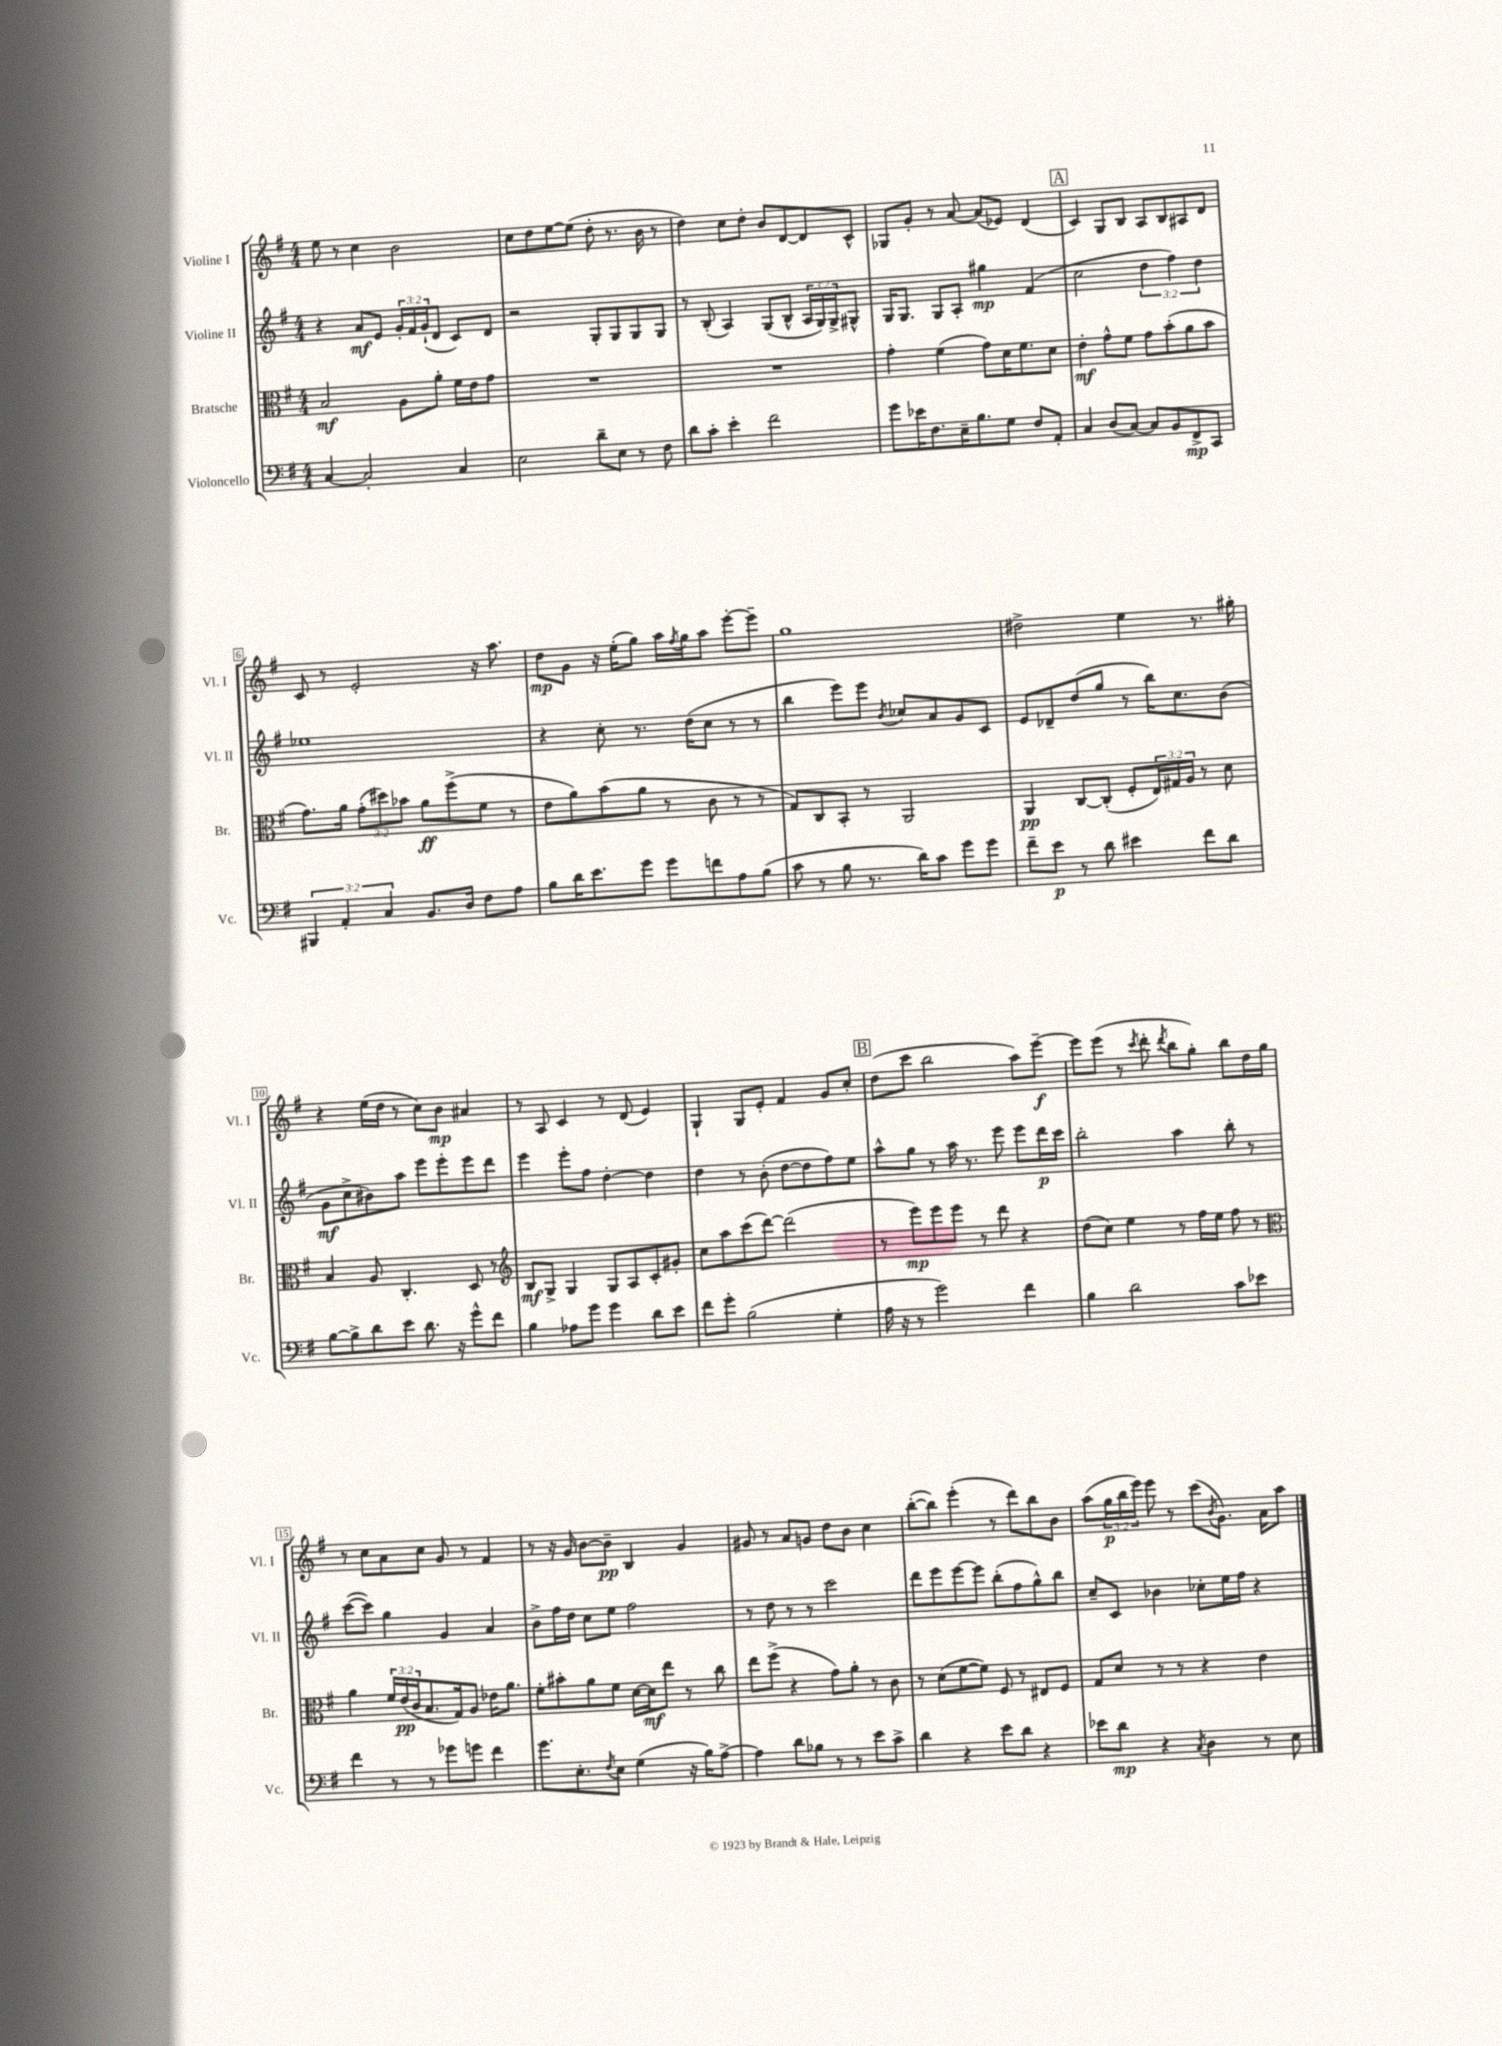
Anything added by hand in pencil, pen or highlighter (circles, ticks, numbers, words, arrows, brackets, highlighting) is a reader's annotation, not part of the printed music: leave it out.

**kern	**kern	**kern	**kern
*staff4	*staff3	*staff2	*staff1
*clefF4	*clefC3	*clefG2	*clefG2
*k[f#]	*k[f#]	*k[f#]	*k[f#]
*M4/4	*M4/4	*M4/4	*M4/4
[4C	2B	4r	8ee
.	.	.	8r
2C']	.	8a	4cc
.	.	8e	.
.	8A	24g'	2b
.	.	24f#	.
.	.	(24g`	.
.	8a'	8d	.
4C	16f#	8c)	.
.	16e	.	.
.	8g	8d	.
=	=	=	=
2E	1r	2r	8cc
.	.	.	8dd
.	.	.	[8ee
.	.	.	(8ee]
8d~	.	8G'	8dd'
8E	.	8G	8.r
8r	.	8G	.
.	.	.	16b
8F#	.	8G	8r
=	=	=	=
8d	1r	8r	4dd)
8c'	.	(8B'	.
4e'	.	4A)	8cc
.	.	.	8dd'
2f#	.	(8G	8b
.	.	8B^^	[8d
.	.	24A	8d]
.	.	24G)	.
.	.	24G^	.
.	.	8G#^^	8c^^
=	=	=	=
8g	4g'	16G	8G-
.	.	8.G	.
16e-	.	.	8g'
8.F#	.	.	.
.	(4f#	8G	8r
16E~	.	8A'	[8a
8.B	.	.	.
.	8g)	4gg#	(8a]
8G	16d	.	8e-)
.	8.f#	.	.
8F#	.	(4f#	(4d
8AA'	8d	.	.
=	=	=	=
4C	4e'	2cc	4c)
(8D	8g^^	.	8G
[8C)	8f#	.	8B
8C]	8g	6dd	8A
8BB	(8b'	.	8B
.	.	6ff#)	.
8FF#^	8a	.	8A#
.	.	6dd	.
8CC	8b	.	8d
=	=	=	=
6BBB#	8.g)	1ee-	8c
.	.	.	8r
6AA'	.	.	.
.	16a	.	.
.	(12g'	.	2e'
6C	12dd#)	.	.
.	12b-	.	.
8.BB	8a	.	.
.	(8ff#^	.	.
16D	.	.	.
8F#	8f#	.	16r
.	.	.	8.aa
8A	8r	.	.
=	=	=	=
8B	8e	4r	8dd
16d	8a)	.	8g
8.e	.	.	.
.	(8b	8cc'	16r
.	.	.	(16ee'
8g	8a	8.r	8gg)
8g	8r	.	16aa
.	.	.	8qff#
.	.	(16dd	16gg
8f	8c	8cc	8aa
8A	8r	8r	[8eee'
(8B	8r	8r	8eee~]
=	=	=	=
8c	8G)	4bb	1gg
8r	8C	.	.
8B	8BB'	8eee)	.
8.r	8r	8eee	.
.	.	8qb	.
.	2AA	8cc-	.
16d)	.	.	.
8c	.	8a	.
8g	.	8g	.
8g	.	8c	.
=	=	=	=
8f#~	4AA	8e	2dd#^
8e	.	8d-~	.
8r	[8C	(8dd	.
8d	(8C']	8gg	.
4e#	8F#'	8r	4ee
.	24E)	16bb)	.
.	24G#	.	.
.	.	8.cc	.
.	24A	.	.
8f#	8r	.	8.r
8d	8d	(8b	.
.	.	.	16gg#'
=	=	=	=
[8B	4B	8g	4r
8B^]	.	8cc^	.
8d	8A	8b#)	(16ee
.	.	.	16dd
8e	4.C'	8aa	8r
8.d	.	8eee	8cc)
.	.	8eee'	8b
16r	.	.	.
8g^^	8D	8eee	4a#
8f#	8r	8ddd	.
=	=	=	=
*	*clefG2	*	*
4B	8B	4eee	8r
.	8G^	.	8A
8A-	4G	8eee'	4c
8g	.	8ff#	.
4g	8G	[4dd'	8r
.	8A	.	(8d
8d	8c'	4dd]	4e)
8e	8g#'	.	.
=	=	=	=
8f#	8cc	4dd	4G`
8g'	8aa	.	.
(2B	(8ccc	8r	8G
.	[8ddd)	(8b'	8e'
.	(2ddd]	[8dd	4f#
.	.	8dd]	.
4G'	.	8ff#)	8g
.	.	8ee	8cc'
=	=	=	=
16A	8r	8aa^^	(8dd
16r	.	.	.
8r	8eee)	8gg	8ccc
2g)	8eee	8r	2bb
.	8eee	16aa	.
.	.	8.r	.
.	8r	.	.
.	8ddd	8eee	.
4f#	4r	8eee	8aa)
.	.	16ddd	[8eee~
.	.	16ccc	.
=	=	=	=
4B	(8dd	2bb'	8eee]
.	8cc)	.	(8eee
2d	4ee	.	8r
.	.	.	8qccc
.	.	.	8ddd'
.	.	.	8qddd
.	8r	4aa	8bb
.	16ff#	.	8gg')
.	16ee	.	.
8c	8ff#	8bb'	8bb
8e-	8r	8r	16dd
.	.	.	16gg
=	=	=	=
*	*clefC3	*	*
4f#	4a	([8ccc	8r
.	.	8ccc])	8cc
8r	24f#	4gg	8a
.	(24e	.	.
.	24c	.	.
8r	8.B	.	8cc
8g-	.	4g	8g
.	16G)	.	.
8g	8A	.	8r
4f#	16e-	4a	4f#
.	8.a	.	.
=	=	=	=
8.g	8f#'	8b^	8r
.	8b#'	16ff#	16r
8.E'	.	16dd	16g
.	8a	8cc	[8b
8qF#	.	.	.
8E	8f#	8ee	8b~]
(4G	[16d	2ff#	4B
.	16d]	.	.
.	8ee	.	.
16r	8r	.	4g
16B)	.	.	.
[8A^	8cc	.	.
=	=	=	=
4A]	8ee	8r	8g#
.	(8ff#^	8dd	8r
8d	4r	8r	8a
8B-	.	8r	8g
8r	8g)	2ccc	8dd
8r	8a'	.	8b
8e	8r	.	4cc
8c^	8c	.	.
=	=	=	=
4d	8r	8ddd	([8bb'
.	(8d	8eee	8bb])
4r	[8f#	[8eee	(4eee'
.	8f#])	8eee]	.
8e	8F#	(8bb'	8r
8d	8r	8ff#	8ddd)
4r	8E#	8gg^^)	8bb
.	8F#	8bb	8b
=	=	=	=
8e-	8G	8cc~	(8aa
8d	8d	8c	24gg
.	.	.	24bb
.	.	.	24eee)
4r	8r	4b-	8eee
.	8r	.	8r
8qC	.	.	.
4D	4r	8cc-'	(8ccc
.	.	.	8qb
.	.	16ee	8.g)
.	.	16ff#	.
8r	4e	4r	.
.	.	.	16a
8E	.	.	8aa
==	==	==	==
*-	*-	*-	*-
